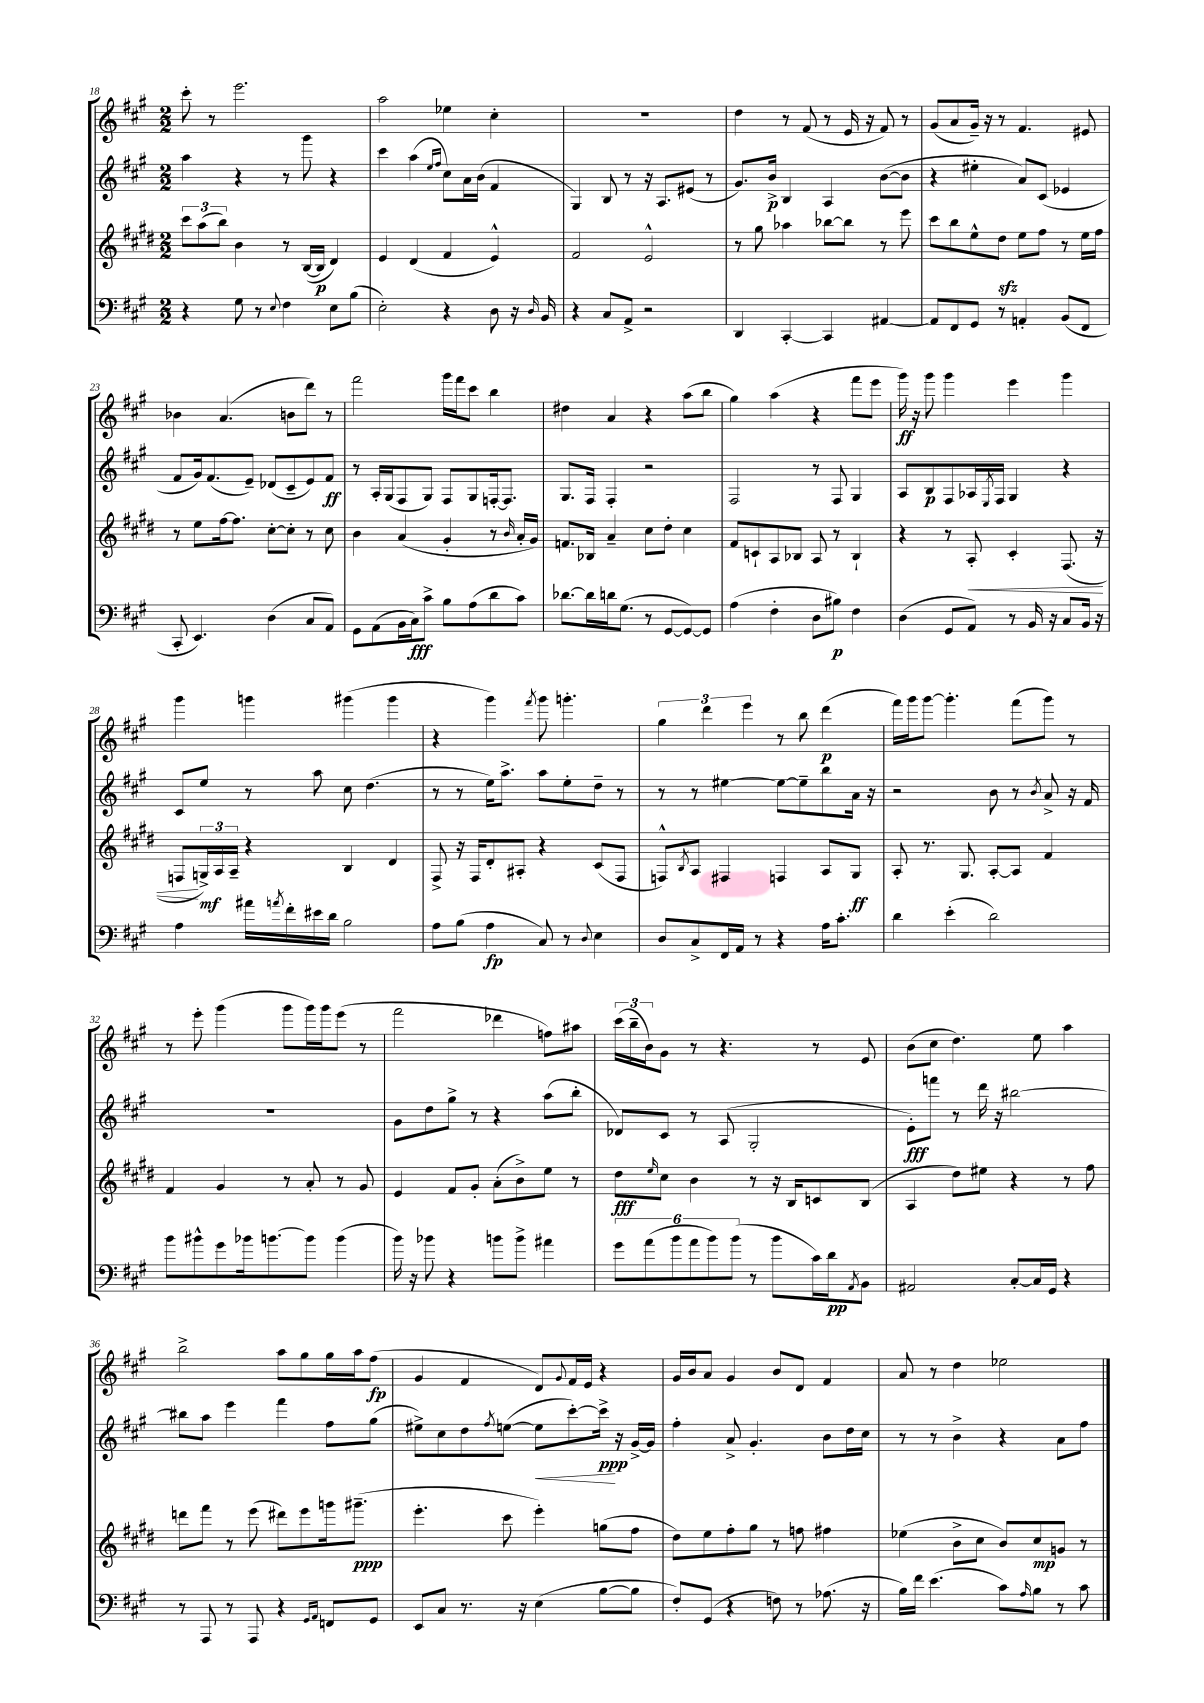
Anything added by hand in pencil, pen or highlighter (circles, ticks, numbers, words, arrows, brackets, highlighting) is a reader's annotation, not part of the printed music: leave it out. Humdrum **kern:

**kern	**dynam	**kern	**dynam	**kern	**dynam	**kern	**dynam
*part4	*part4	*part3	*part3	*part2	*part2	*part1	*part1
*staff4	*staff4	*staff3	*staff3	*staff2	*staff2	*staff1	*staff1
*clefF4	*	*clefG2	*	*clefG2	*	*clefG2	*
*k[f#c#g#]	*	*k[f#c#g#d#]	*	*k[f#c#g#]	*	*k[f#c#g#]	*
*M2/2	*	*M2/2	*	*M2/2	*	*M2/2	*
=18	=18	=18	=18	=18	=18	=18	=18
4r	.	12ccc#\L	.	4aa\	.	8ccc#'\	.
.	.	(12aa\	.	.	.	.	.
.	.	.	.	.	.	8r	.
.	.	12bb\J)	.	.	.	.	.
8G#\	.	4b\	.	4r	.	2.eee\	.
8r	.	.	.	.	.	.	.
8qqE/	.	.	.	.	.	.	.
4F#\	.	8r	.	8r	.	.	.
.	.	([16B/LL	.	8ggg#\	.	.	.
.	.	16B/JJ]	p	.	.	.	.
8E\L	.	4d#/)	.	4r	.	.	.
(8B\J	.	.	.	.	.	.	.
=19	=19	=19	=19	=19	=19	=19	=19
2E'\)	.	4e/	.	4ccc#\	.	2aa\	.
.	.	(4d#/	.	(4aa\	.	.	.
.	.	.	.	16qqee/LL	.	.	.
.	.	.	.	16qqff#/JJ	.	.	.
4r	.	4f#/	.	8cc#\L)	.	4ee-X\	.
.	.	.	.	16a\L	.	.	.
.	.	.	.	(16b\JJ	.	.	.
8D\	.	4e^^/)	.	4f#/	.	4cc#'\	.
16r	.	.	.	.	.	.	.
16qqD/	.	.	.	.	.	.	.
16BB/	.	.	.	.	.	.	.
=20	=20	=20	=20	=20	=20	=20	=20
4r	.	2f#/	.	4G#/)	.	1r	.
8C#/L	.	.	.	8B/	.	.	.
8AA^/J	.	.	.	8r	.	.	.
2r	.	2e^^/	.	16r	.	.	.
.	.	.	.	8.A/L	.	.	.
.	.	.	.	(8e#X/J	.	.	.
.	.	.	.	8r	.	.	.
=21	=21	=21	=21	=21	=21	=21	=21
4DD/	.	8r	.	8.g#/L)	.	4dd\	.
.	.	8gg#\	.	.	.	.	.
.	.	.	.	16b^/Jk	p	.	.
[4CC#'/	.	4aa-X\	.	4B/	.	8r	.
.	.	.	.	.	.	(8f#/	.
4CC#/]	.	[8bb-X\L	.	4A/	.	8r	.
.	.	8bb-\J]	.	.	.	16e/	.
.	.	.	.	.	.	16r	.
[4AA#X/	.	8r	.	([8b\L	.	8f#/)	.
.	.	8eee\	.	8b\J]	.	8r	.
=22	=22	=22	=22	=22	=22	=22	=22
8AA#/L]	.	8ccc#\L	.	4r	.	(8g#/L	.
8FF#/	.	8bb\	.	.	.	8a/	.
8GG#/J	.	8ee^^\	.	4ee#X'\	.	16g#~/Jk)	.
.	.	.	.	.	.	16r	.
8r	.	8dd#zz\J	.	.	.	8r	.
4AAn'/	.	8ee\L	.	8a/L)	.	4.f#/	.
.	.	8ff#\J	.	(8c#/J	.	.	.
(8BB/L	.	8r	.	4e-X/	.	.	.
8FF#/J	.	16ee\LL	.	.	.	8e#X/	.
.	.	16ff#\JJ	.	.	.	.	.
!!LO:LB:g=z
=23	=23	=23	=23	=23	=23	=23	=23
8CC#'/	.	8r	.	8f#/L	.	4b-X\	.
4.EE/)	.	8ee\L	.	16g#/k)	.	.	.
.	.	.	.	(8.f#/	.	.	.
.	.	[16ff#\k	.	.	.	(4.a/	.
.	.	8.ff#\J]	.	.	.	.	.
.	.	.	.	8e~/J)	.	.	.
(4D\	.	[8cc#'\L	.	(8d-X/L	.	.	.
.	.	8cc#'\J]	.	8c#~/	.	8bn\L	.
8C#/L	.	8r	.	8e/)	.	8ddd\J)	.
8AA/J)	.	8cc#\	.	8f#/J	ff	8r	.
=24	=24	=24	=24	=24	=24	=24	=24
8GG#\L	.	4b\	.	8r	.	2fff#\	.
(8AA\	.	.	.	16A'/LL	.	.	.
.	.	.	.	(16G#/J	.	.	.
16BB\L	.	(4a/	.	8F#/	.	.	.
16C#\J)	fff	.	.	.	.	.	.
8c#^\J	.	.	.	8G#/J)	.	.	.
8B\L	.	4g#'/	.	8F#/L	.	16ggg#\LL	.
.	.	.	.	.	.	16fff#\J	.
(8A\	.	.	.	8G#/	.	8ccc#\J	.
8d\	.	8r	.	[16Fn'/k	.	4bb\	.
.	.	.	.	8.F/J]	.	.	.
.	.	16qqb/	.	.	.	.	.
8c#\J)	.	16a'/LL	.	.	.	.	.
.	.	16g#/JJ)	.	.	.	.	.
=25	=25	=25	=25	=25	=25	=25	=25
[8.d-X\L	.	8.fn/L	.	8.G#/L	.	4dd#X\	.
16d-\L]	.	16B-X/Jk	.	16F#/Jk	.	.	.
16dn\J	.	4a~/	.	4F#'/	.	4a/	.
(8.G#\J	.	.	.	.	.	.	.
8r	.	8cc#\L	.	2r	.	4r	.
[8GG#/L	.	8dd#'\J	.	.	.	.	.
8GG#/_)	.	4cc#\	.	.	.	(8aa\L	.
8GG#/J]	.	.	.	.	.	8bb\J	.
=26	=26	=26	=26	=26	=26	=26	=26
(4A\	.	8f#/L	.	2F#/	.	4gg#\)	.
.	.	8cn`/	.	.	.	.	.
4F#'\	.	8A/	.	.	.	(4aa\	.
.	.	8B-X/J	.	.	.	.	.
8D\L	.	8A/	.	8r	.	4r	.
8B#X\J)	p	8r	.	8F#/	.	.	.
4F#\	.	4B-`/	.	4G#/	.	8fff#\L	.
.	.	.	.	.	.	8eee\J	.
=27	=27	=27	=27	=27	=27	=27	=27
(4D\	.	4r	.	8A/L	.	16ggg#\)	ff
.	.	.	.	.	.	16r	.
.	.	.	.	8B/	p	8ggg#\	.
8GG#/L	.	8r	.	8F#/	.	4ggg#\	.
!	!	!	!LO:HP:b	!	!	!	!
8AA/J)	.	8A'/	<	16A-X/L	.	.	.
.	.	.	.	8qE/	.	.	.
.	.	.	.	16F#/JJ	.	.	.
8r	.	4c#'/	.	4G#/	.	4eee\	.
16BB/	.	.	.	.	.	.	.
16r	.	.	.	.	.	.	.
8C#/L	.	(8.F#/	.	4r	.	4ggg#\	.
16BB/Jk	.	.	.	.	.	.	.
16r	.	16r	.	.	.	.	.
!!LO:LB:g=z
=28	=28	=28	=28	=28	=28	=28	=28
4A\	.	8Fn/L	.	8c#/L	.	4ggg#\	.
.	.	24Gn^/L)	[ mf	8ee/J	.	.	.
.	.	24A/	.	.	.	.	.
.	.	24A~/JJ	.	.	.	.	.
16a#X\LL	.	4r	.	8r	.	4gggn\	.
8qan/	.	.	.	.	.	.	.
16f#'\	.	.	.	.	.	.	.
16e#X\	.	.	.	8aa\	.	.	.
16d\JJ	.	.	.	.	.	.	.
2B\	.	4B/	.	8cc#\	.	(4ggg#X\	.
.	.	.	.	(4.dd\	.	.	.
.	.	4d#/	.	.	.	4ggg#\	.
=29	=29	=29	=29	=29	=29	=29	=29
8A\L	.	8F#^/	.	8r	.	4r	.
(8B\J	.	16r	.	8r	.	.	.
.	.	16F#/KL	.	.	.	.	.
4A\	fp	8d#'/	.	16ee\KL)	.	4ggg#\)	.
.	.	.	.	8.aa^\J	.	.	.
.	.	8A#X'/J	.	.	.	.	.
.	.	.	.	.	.	8qfff#/	.
8C#/)	.	4r	.	8aa\L	.	8ggg#\	.
8r	.	.	.	8ee'\	.	4.gggn'\	.
8qqD/	.	.	.	.	.	.	.
4E\	.	(8c#/L	.	8dd~\J	.	.	.
.	.	8F#/J	.	8r	.	.	.
=30	=30	=30	=30	=30	=30	=30	=30
8D/L	.	8Fn^^/L)	.	8r	.	6gg#\	.
.	.	8qB/	.	.	.	.	.
8C#^/	.	8A/J	.	8r	.	.	.
.	.	.	.	.	.	6ddd\	.
16FF#/L	.	4F#X/	.	[4ee#X\	.	.	.
16AA/JJ	.	.	.	.	.	.	.
.	.	.	.	.	.	6eee\	.
8r	.	.	.	.	.	.	.
4r	.	4Fn/	.	8ee#\L_	.	8r	.
.	.	.	.	8ee#~\]	.	8bb\	.
16A\KL	.	8A/L	.	8bb\	.	(4ddd\	p
8.c#'\J	.	.	.	.	.	.	.
.	.	8G#/J	ff	16a\Jk	.	.	.
.	.	.	.	16r	.	.	.
=31	=31	=31	=31	=31	=31	=31	=31
4d\	.	8A'/	.	2r	.	16fff#\LL)	.
.	.	.	.	.	.	16ggg#\J	.
.	.	8.r	.	.	.	[8ggg#\J	.
(4e'\	.	.	.	.	.	4.ggg#'\]	.
.	.	8.G#/	.	.	.	.	.
2d\)	.	[8A'/L	.	8b\	.	.	.
.	.	8A/J]	.	8r	.	(8fff#\L	.
.	.	.	.	8qb/	.	.	.
.	.	4f#/	.	8a^/	.	8ggg#\J)	.
.	.	.	.	16r	.	8r	.
.	.	.	.	16f#/	.	.	.
!!LO:LB:g=z
=32	=32	=32	=32	=32	=32	=32	=32
8b\L	.	4f#/	.	1r	.	8r	.
8b#X^^\	.	.	.	.	.	8eee'\	.
8g#\	.	4g#/	.	.	.	(4ggg#\	.
16b-X\k	.	.	.	.	.	.	.
[8.bn\	.	.	.	.	.	.	.
.	.	8r	.	.	.	8ggg#\L	.
8b\J]	.	8a'/	.	.	.	16ggg#\L)	.
.	.	.	.	.	.	16ggg#\J	.
(4b\	.	8r	.	.	.	(8eee\J	.
.	.	8g#/	.	.	.	8r	.
=33	=33	=33	=33	=33	=33	=33	=33
16b\)	.	4e/	.	8g#\L	.	2fff#\	.
16r	.	.	.	.	.	.	.
8b-X\	.	.	.	8dd\	.	.	.
4r	.	8f#/L	.	8gg#^\J	.	.	.
.	.	8g#'/J	.	8r	.	.	.
8bn\L	.	(8a'\L	.	4r	.	4ddd-X\	.
8b^\J	.	8b^\)	.	.	.	.	.
4a#X\	.	8ee\J	.	(8aa\L	.	8ffn\L)	.
.	.	8r	.	8bb'\J	.	8aa#X\J	.
=34	=34	=34	=34	=34	=34	=34	=34
12g#\L	.	8dd#\L	fff	8d-X/L)	.	(24ccc#\LL	.
.	.	.	.	.	.	24bb~\	.
(12a\	.	.	.	.	.	24b\J)	.
.	.	16qqee/	.	.	.	.	.
.	.	8cc#\J	.	8c#/J	.	8g#\J	.
12b\	.	.	.	.	.	.	.
12a\	.	4b\	.	8r	.	8r	.
12b\)	.	.	.	.	.	.	.
.	.	.	.	(8A/	.	4.r	.
(12b\J	.	.	.	.	.	.	.
8r	.	8r	.	2G#'/	.	.	.
8b\L	.	16r	.	.	.	.	.
.	.	16B/KL	.	.	.	.	.
16c#\L)	.	8cn/	.	.	.	8r	.
16d\J	pp	.	.	.	.	.	.
8qAA/	.	.	.	.	.	.	.
8BB\J	.	(8B/J	.	.	.	8e/	.
=35	=35	=35	=35	=35	=35	=35	=35
2AA#X/	.	4A/	.	8e'\L)	fff	(8b\L	.
.	.	.	.	8fffn\J	.	8cc#\J	.
.	.	8dd#\L)	.	8r	.	4.dd\)	.
.	.	8ee#X\J	.	16ddd\	.	.	.
.	.	.	.	16r	.	.	.
[8C#'/L	.	4r	.	[2bb#X\	.	.	.
16C#/L]	.	.	.	.	.	8ee\	.
16GG#/JJ	.	.	.	.	.	.	.
4r	.	8r	.	.	.	4aa\	.
.	.	8ff#\	.	.	.	.	.
!!LO:LB:g=z
=36	=36	=36	=36	=36	=36	=36	=36
8r	.	8dddn\L	.	8bb#X\L]	.	2bb^\	.
8AAA/	.	8fff#\J	.	8aa\J	.	.	.
8r	.	8r	.	4eee\	.	.	.
8AAA/	.	(8eee\	.	.	.	.	.
4r	.	8ddd#X\L)	.	4fff#\	.	8aa\L	.
.	.	8eee\	.	.	.	8gg#\	.
16qqGG#/LL	.	.	.	.	.	.	.
16qqAA/JJ	.	.	.	.	.	.	.
8FFn/L	.	16gggn\k	.	8ff#\L	.	16gg#\L	.
.	.	(8.ggg#X~\J	ppp	.	.	16aa\J	.
8GG#/J	.	.	.	(8gg#\J	.	(8ff#\J	fp
=37	=37	=37	=37	=37	=37	=37	=37
8EE/L	.	4.eee'\	.	8ee#X^\L)	.	4g#/	.
8C#/J	.	.	.	8cc#\	.	.	.
8.r	.	.	.	8dd\	.	4f#/	.
.	.	.	.	8qff#/	.	.	.
.	.	8ccc#\	.	([8een\J	.	.	.
16r	.	.	.	.	.	.	.
!	!	!	!	!	!LO:HP:b	!	!
(4E\	.	4eee'\)	.	8ee\L]	<	8d/L)	.
.	.	.	.	.	.	8qqg#/	.
.	.	.	.	[8ccc#'\)	.	16f#/L	.
.	.	.	.	.	.	16e/JJ	.
[8B\L	.	(8ggn\L	.	16ccc#^\Jk]	ppp	4r	.
.	.	.	.	16r	[	.	.
8B\J]	.	8ff#\J	.	[16g#^/LL	.	.	.
.	.	.	.	16g#/JJ]	.	.	.
=38	=38	=38	=38	=38	=38	=38	=38
8F#'/L)	.	8dd#\L)	.	4ff#'\	.	16g#/LL	.
.	.	.	.	.	.	16b/J	.
(8GG#/J	.	8ee\	.	.	.	8a/J	.
4r	.	8ff#'\	.	8a^/	.	4g#/	.
.	.	8gg#\J	.	4.g#'/	.	.	.
8Fn\)	.	8r	.	.	.	8b/L	.
8r	.	8ffn\	.	.	.	8d/J	.
(8.A-X\	.	4ff#X\	.	8b\L	.	4f#/	.
.	.	.	.	16dd\L	.	.	.
16r	.	.	.	16cc#\JJ	.	.	.
=39	=39	=39	=39	=39	=39	=39	=39
16B\LL)	.	(4ee-X\	.	8r	.	8a/	.
16f#\JJ	.	.	.	.	.	.	.
(4.e\	.	.	.	8r	.	8r	.
.	.	8b^\L	.	4b^\	.	4dd\	.
.	.	8cc#\J	.	.	.	.	.
8c#\L)	.	8b/L)	.	4r	.	2ee-X\	.
16qqA/	.	.	.	.	.	.	.
8B\J	.	8cc#/	mp	.	.	.	.
8r	.	8gn/J	.	8a\L	.	.	.
8c#\	.	8r	.	8ff#\J	.	.	.
==	==	==	==	==	==	==	==
*-	*-	*-	*-	*-	*-	*-	*-
